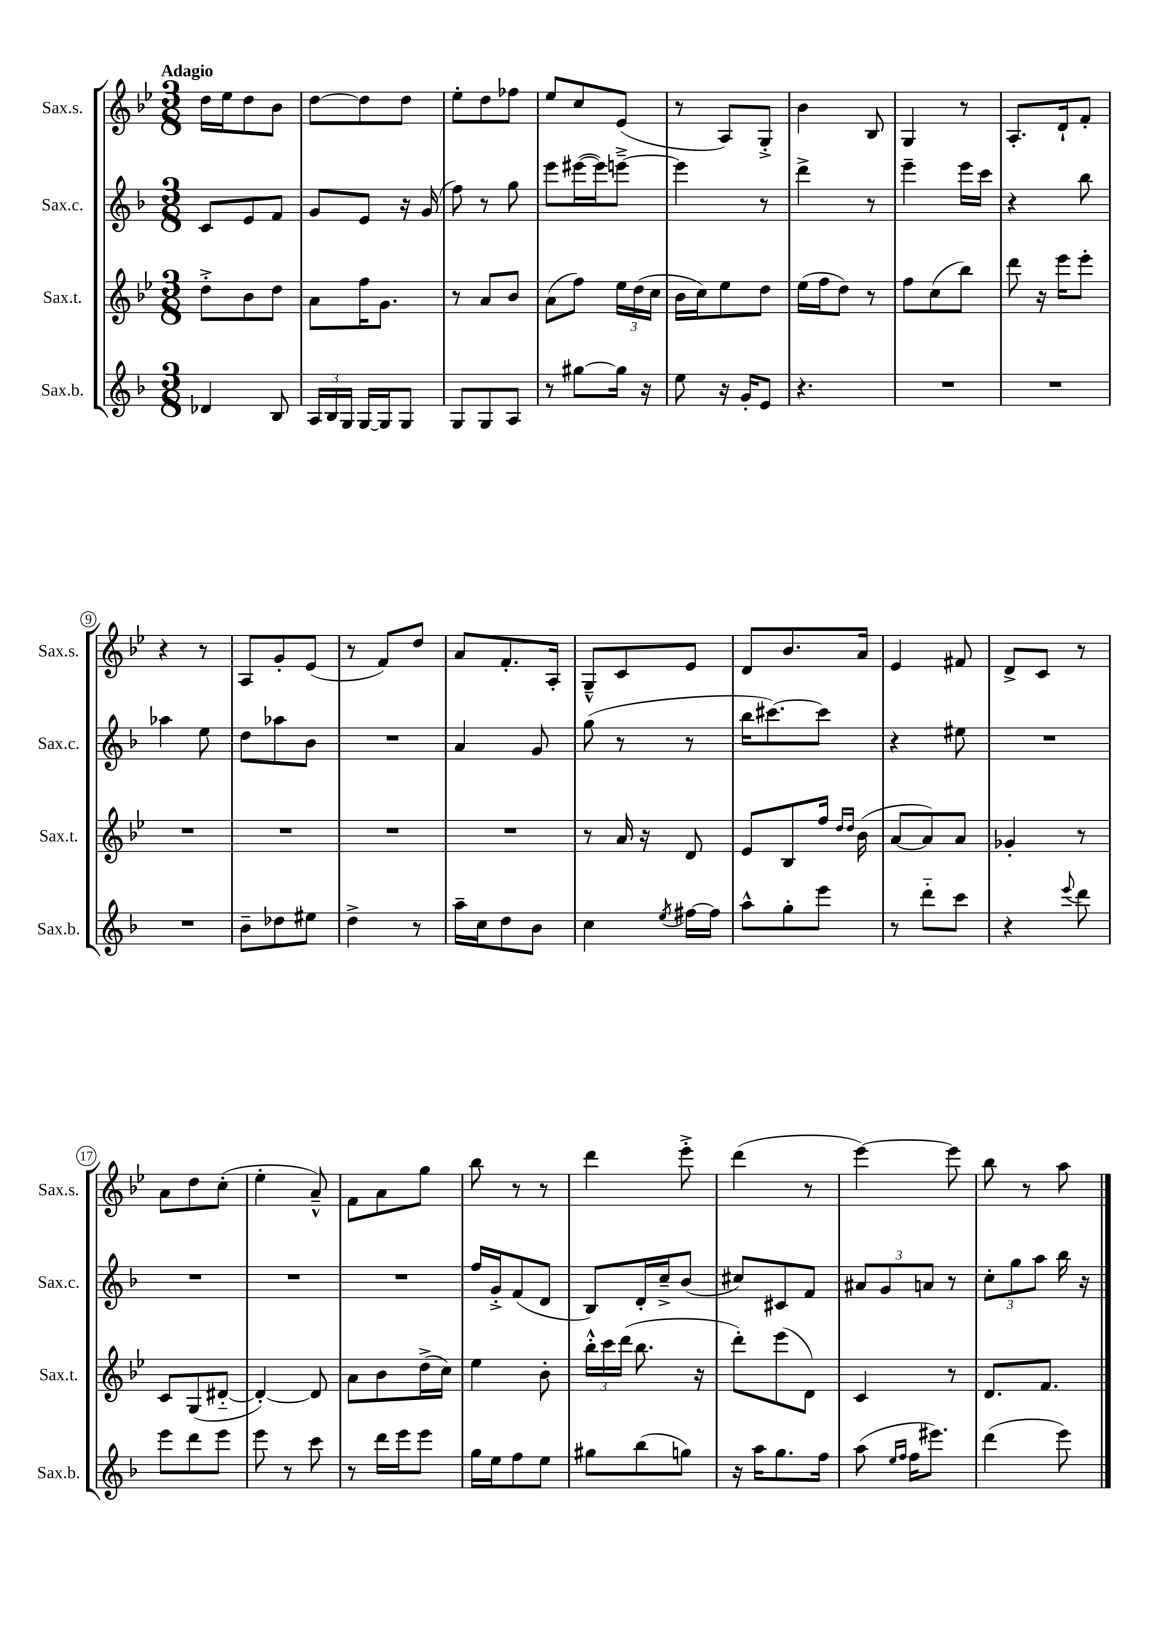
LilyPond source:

<<
\new StaffGroup <<
\new Staff = "s0" \with { instrumentName = "Sax.s." shortInstrumentName = "Sax.s." } {
    \clef treble \key bes \major \numericTimeSignature \time 3/8 \tempo "Adagio"
    \autoBeamOff d''16[ ees''16 d''8 bes'8] |
    d''8[~ d''8 d''8] |
    ees''8[-. d''8 fes''8] |
    ees''8[ c''8 ees'8]( |
    r8 a8[) g8]-.-> |
    bes'4 bes8 |
    g4 r8 |
    a8.[-. d'16-! f'8]-. |
    r4 r8 |
    a8[ g'8-. ees'8]( |
    r8 f'8[) d''8] |
    a'8[ f'8.-. a16]-. |
    g8[---^ c'8 ees'8] |
    d'8[ bes'8. a'16] |
    ees'4 fis'8 |
    d'8[-> c'8] r8 |
    a'8[ d''8 c''8]-.( |
    ees''4-. a'8---^) |
    f'8[ a'8 g''8] |
    bes''8 r8 r8 |
    d'''4 ees'''8-.-> |
    d'''4( r8 |
    ees'''4~) ees'''8 |
    bes''8 r8 a''8 \bar "|." |
}
\new Staff = "s1" \with { instrumentName = "Sax.c." shortInstrumentName = "Sax.c." } {
    \clef treble \key f \major \numericTimeSignature \time 3/8
    \autoBeamOff c'8[ e'8 f'8] |
    g'8[ e'8] r16 g'16( |
    f''8) r8 g''8 |
    e'''8[ eis'''16~( eis'''16) e'''8]~---> |
    e'''4 r8 |
    d'''4-> r8 |
    e'''4-- e'''16[ c'''16] |
    r4 bes''8 |
    aes''4 e''8 |
    d''8[ aes''8 bes'8] |
    R4. |
    a'4 g'8 |
    g''8( r8 r8 |
    bes''16[ cis'''8.~) cis'''8] |
    r4 eis''8 |
    R4. |
    R4. |
    R4. |
    R4. |
    f''16[ g'16-.-> f'8( d'8] |
    bes8[) d'16-. c''16---> bes'8]( |
    cis''8[) cis'8 f'8] |
    \tuplet 3/2 { ais'8[ g'8 a'8] } r8 |
    \tuplet 3/2 { c''8[-. g''8 a''8] } bes''16 r16 \bar "|." |
}
\new Staff = "s2" \with { instrumentName = "Sax.t." shortInstrumentName = "Sax.t." } {
    \clef treble \key bes \major \numericTimeSignature \time 3/8
    \autoBeamOff d''8[-.-> bes'8 d''8] |
    a'8[ f''16 g'8.] |
    r8 a'8[ bes'8] |
    a'8[( f''8]) \tuplet 3/2 { ees''16[ d''16( c''16] } |
    bes'16[ c''16) ees''8 d''8] |
    ees''16[( f''16 d''8]) r8 |
    f''8[ c''8( bes''8]) |
    d'''8 r16 ees'''16[ ees'''8]-. |
    R4. |
    R4. |
    R4. |
    R4. |
    r8 a'16 r16 d'8 |
    ees'8[ bes8 f''16] \grace { d''16[ d''16] } bes'16( |
    a'8[~ a'8) a'8] |
    ges'4-. r8 |
    c'8[ g8( dis'8]~-_ |
    dis'4~-.) dis'8 |
    a'8[ bes'8 d''16->( c''16]) |
    ees''4 bes'8-. |
    \tuplet 3/2 { bes''16[-.-^ c'''16 d'''16]( } bes''8. r16 |
    d'''8[-.) ees'''8( d'8]) |
    c'4 r8 |
    d'8.[ f'8.] \bar "|." |
}
\new Staff = "s3" \with { instrumentName = "Sax.b." shortInstrumentName = "Sax.b." } {
    \clef treble \key f \major \numericTimeSignature \time 3/8
    \autoBeamOff des'4 bes8 |
    \tuplet 3/2 { a16[ bes16 g16] } g16[~ g16 g8] |
    g8[ g8 a8] |
    r8 gis''8[~ gis''16] r16 |
    e''8 r16 g'16[-. e'8] |
    r4. |
    R4. |
    R4. |
    R4. |
    bes'8[-- des''8 eis''8] |
    d''4-> r8 |
    a''16[-- c''16 d''8 bes'8] |
    c''4 \acciaccatura { e''8 } fis''16[~ fis''16] |
    a''8[-^ g''8-. e'''8] |
    r8 d'''8[-_ c'''8] |
    r4 \appoggiatura { e'''8 } d'''8 |
    e'''8[ d'''8 e'''8] |
    e'''8 r8 c'''8 |
    r8 d'''16[ e'''16 e'''8] |
    g''16[ e''16 f''8 e''8] |
    gis''8[ bes''8( g''8]) |
    r16 a''16[ g''8. f''16] |
    a''8( \grace { e''16[ f''16] } f''16[ eis'''8.]) |
    d'''4( e'''8) \bar "|." |
}
>>
>>
\layout { \context { \Score \override BarNumber.stencil = #(make-stencil-circler 0.1 0.3 ly:text-interface::print) } }
